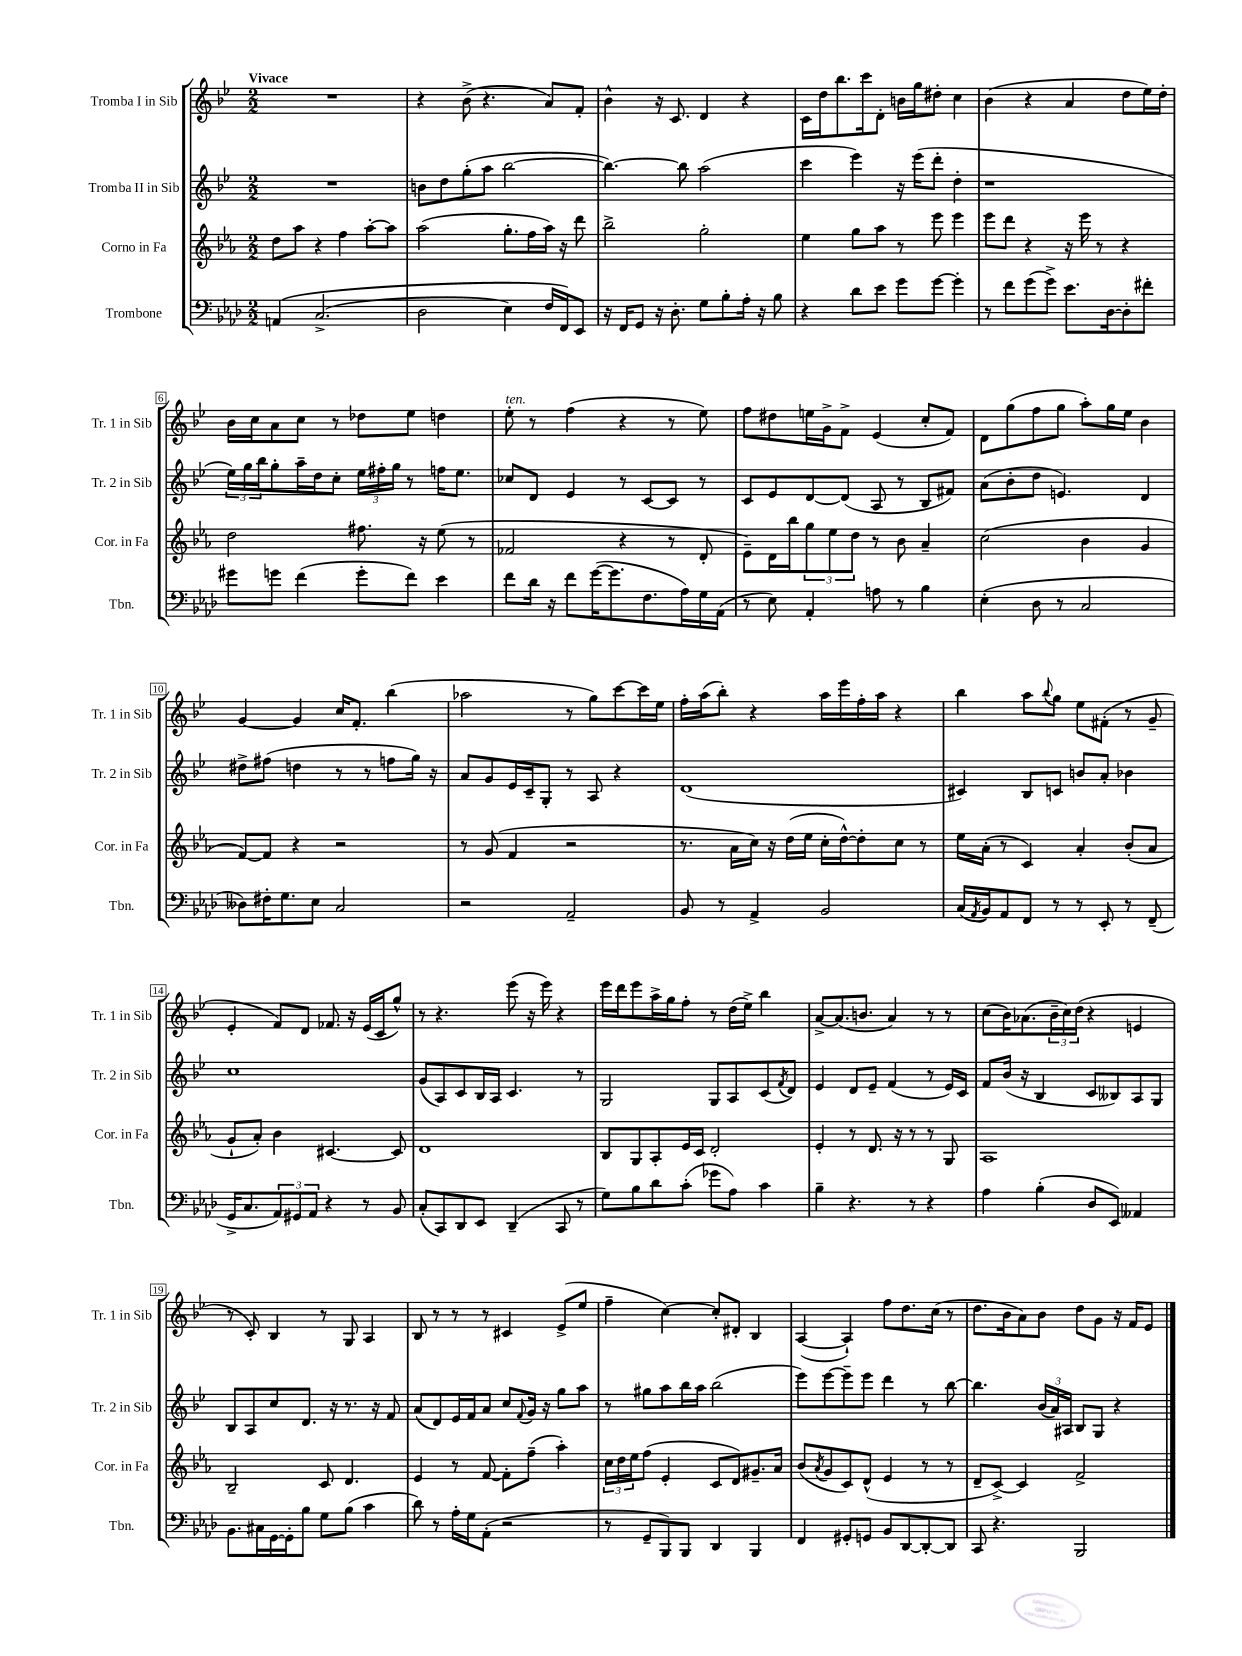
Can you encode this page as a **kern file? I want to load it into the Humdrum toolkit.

**kern	**kern	**kern	**kern
*staff4	*staff3	*staff2	*staff1
*clefF4	*clefG2	*clefG2	*clefG2
*k[b-e-a-d-]	*k[b-e-a-]	*k[b-e-]	*k[b-e-]
*M2/2	*M2/2	*M2/2	*M2/2
&(4AA	8dd	1r	1r
.	8aa-	.	.
(2.C^	4r	.	.
.	4ff	.	.
.	[8aa-'	.	.
.	8aa-]	.	.
=	=	=	=
2D-	(2aa-	8b	4r
.	.	8dd	.
.	.	(8gg'	(8b-^
.	.	8aa	4.r
4E-)	8.gg'	[2bb-	.
.	16ff	.	.
16F	16aa-)	.	8a)
16FF&)	16r	.	.
8EE-	8ddd	.	8f'
=	=	=	=
16r	2bb-^	4.bb-_)	4b-^^
16FF	.	.	.
8GG	.	.	.
16r	.	.	16r
8.D-'	.	.	8.c
.	.	8bb-]	.
8G	2gg'	(2aa	4d
8B-'	.	.	.
16A-'	.	.	4r
16r	.	.	.
8B-	.	.	.
=	=	=	=
4r	4ee-	4ccc	16c
.	.	.	16dd
.	.	.	8.bb-
8d-	8gg	4eee-)	.
.	.	.	16ccc
8e-	8aa-	.	8d'
8g	8r	16r	16b
.	.	(16eee-	16gg
[8g	8eee-	8ddd'	8dd#'
4g']	4eee-	4dd'	4cc
=	=	=	=
8r	8eee-	1r	(4b-
8f	8ddd	.	.
(8g	4r	.	4r
8g^)	.	.	.
8.e-	16r	.	4a
.	16eee-	.	.
.	8r	.	.
[16D-	.	.	.
8D-']	4r	.	8dd
8f#'	.	.	16ee-)
.	.	.	16dd'
=	=	=	=
8g#	2dd	24ee-)	16b-
.	.	24gg	.
.	.	.	16cc
.	.	24bb-	.
8g	.	8gg'	8a
(4f	.	16aa~	8cc
.	.	16dd	.
.	.	8cc'	8r
8g'	8.ff#	24ee-	8dd-
.	.	24ff#'	.
.	.	24gg	.
8f)	.	8r	8ee-
.	16r	.	.
4e-	(8ee-	16ff	4dd
.	.	8.ee-	.
.	8r	.	.
=	=	=	=
8f	2f-	8cc-	8ee-'
16d-	.	8d	8r
16r	.	.	.
8f	.	4e-	(4ff
([16g	.	.	.
8.g]	.	.	.
.	4r	8r	4r
8.F	.	[8c	.
.	8r	8c]	8r
16A-)	.	.	.
16G	8d'	8r	8ee-)
(16AA-	.	.	.
=	=	=	=
8r	8e-~)	8c	8ff
8E-)	16d	8e-	8dd#
.	16bb-	.	.
4AA-'	12gg	[8d	16ee
.	.	.	16g^
.	12ee-	.	.
.	.	(8d]	8f^
.	12dd	.	.
8A	8r	8A	(4e-
8r	8b-	8r	.
4B-	4a-~	8B-	8cc'
.	.	8f#)	8f)
=	=	=	=
(4E-'	(2cc	(8a	8d
.	.	8b-'	(8gg
8D-	.	8dd	8ff
8r	.	4.e)	8gg
2C	4b-	.	8aa')
.	.	.	16gg
.	.	.	16ee-
.	4g	4d	4b-
=	=	=	=
8D--)	[8f)	8dd#^	[4g
16F#'	8f]	(8ff#	.
8.G	.	.	.
.	4r	4dd	4g]
8E-	.	.	.
2C	2r	8r	16cc
.	.	.	8.f'
.	.	8r	.
.	.	8ff	(4bb-
.	.	16gg)	.
.	.	16r	.
=	=	=	=
2r	8r	8a	2aa-
.	(8g	8g	.
.	4f	16e-	.
.	.	16c~	.
.	.	8G'	.
2AA-~	2r	8r	8r
.	.	8A	8gg)
.	.	4r	[8ccc
.	.	.	16ccc]
.	.	.	16ee-
=	=	=	=
8BB-	8.r	(1d	16ff'
.	.	.	(16aa
8r	.	.	8bb-')
.	16a-	.	.
4AA-^	16cc)	.	4r
.	16r	.	.
.	(16dd	.	.
.	16ee-	.	.
2BB-	16cc'	.	16aa
.	[16dd^^)	.	16eee-
.	8dd']	.	16ff'
.	.	.	16aa
.	8cc	.	4r
.	8r	.	.
=	=	=	=
(16C	16ee-	4c#)	4bb-
8qAA-	.	.	.
16BB-)	(16a-'	.	.
8AA-	8r	.	.
8FF	4c)	8B-	8aa
.	.	.	8qqbb-
8r	.	8c	8gg
8r	4a-'	8b	8ee-
8EE-'	.	8a'	(8f#'
8r	(8b-'	4b-	8r
(8FF~	8a-	.	8g~
=	=	=	=
16GG^	8g`	1cc	4e-'
8.C	.	.	.
.	8a-')	.	.
12AA-)	4b-	.	8f)
12GG#	.	.	.
.	.	.	8d
12AA-	.	.	.
4r	[4.c#	.	8.f-
.	.	.	16r
8r	.	.	(16e-
.	.	.	16c
8BB-	8c#]	.	8gg^^)
=	=	=	=
(8C'	1d	(8g	8r
8CC)	.	8A)	4.r
8DD-	.	8c	.
8EE-	.	16B-	.
.	.	16A	.
(4DD-~	.	4.c	(8eee-
.	.	.	16r
.	.	.	16eee-)
8CC	.	.	4r
8r	.	8r	.
=	=	=	=
8G)	8B-	2G	16eee-
.	.	.	16ddd
8B-	8G	.	8eee-
8d-	8A-'	.	16aa^
.	.	.	16gg
(8c'	16e-	.	8ff'
.	16c	.	.
8g-	2d'	8G	8r
8A-)	.	8A	(16dd
.	.	.	16ee-^)
4c	.	(8c	4bb-
.	.	8qf	.
.	.	8d)	.
=	=	=	=
4B-~	4e-'	4e-	[8a^
.	.	.	(8.a]
4.r	8r	8d	.
.	.	.	8.b
.	8.d	8e-~	.
.	.	(4f	4a)
.	16r	.	.
8r	8r	.	.
4r	8r	8r	8r
.	8G	16e-)	8r
.	.	16c	.
=	=	=	=
4A-	1A-	8f	(8cc
.	.	(16b-	16b-)
.	.	16r	(8.a-
(4B-'	.	4B-	.
.	.	.	24b-~
.	.	.	24cc)
.	.	.	(24dd
8D-	.	8c	4r
8EE-)	.	8B--)	.
4AA--	.	8A	4e
.	.	8G	.
=	=	=	=
8.BB-	2B-~	8B-	8r
.	.	8A	8c')
16C#	.	.	.
[16GG	.	8cc	4B-
16GG']	.	.	.
8B-	.	8.d	.
8G	8c	.	8r
.	.	16r	.
(8B-	4.d	8.r	8G
4c	.	.	4A
.	.	16r	.
.	.	8f	.
=	=	=	=
8d-)	4e-	(8a	8B-
8r	.	8d)	8r
16A-'	8r	16e-	8r
16G	.	16f	.
(8AA-'	[8f	8a	8r
2r	8f']	8cc	4c#
.	.	8qqf	.
.	(8ff~	16g	.
.	.	16r	.
.	4aa-')	8gg	(8e-^
.	.	8aa	8ee-
=	=	=	=
8r	24cc	8r	4ff~
.	24dd	.	.
.	24ee-	.	.
8GG~	(8ff	8gg#	.
8BBB-)	4e-'	8aa	[4cc)
8BBB-	.	16bb-	.
.	.	16aa	.
4DD-	8c	(2bb-	8cc']
.	8d)	.	8d#'
4BBB-	8.g#~	.	4B-
.	16a-	.	.
=	=	=	=
4FF	(8b-	8eee-)	([4A
.	8qa-	.	.
.	8g	[8eee-	.
8GG#'	8c)	8eee-~]	4A`])
8GG	(8d^^	8eee-	.
8BB-	4e-	4ddd	8ff
[8DD-	.	.	8.dd
8DD-'_	8r	8r	.
.	.	.	(16cc
8DD-]	8r	[8bb-	8r
=	=	=	=
8CC	8d~	4.bb-]	8.dd
4.r	[8c^)	.	.
.	.	.	16b-
.	4c]	.	8a)
.	.	(24b-	8b-
.	.	24a)	.
.	.	24A#	.
2BBB-	2f^	8B-	8dd
.	.	8G	8g
.	.	4r	16r
.	.	.	16f
.	.	.	8e-
==	==	==	==
*-	*-	*-	*-
